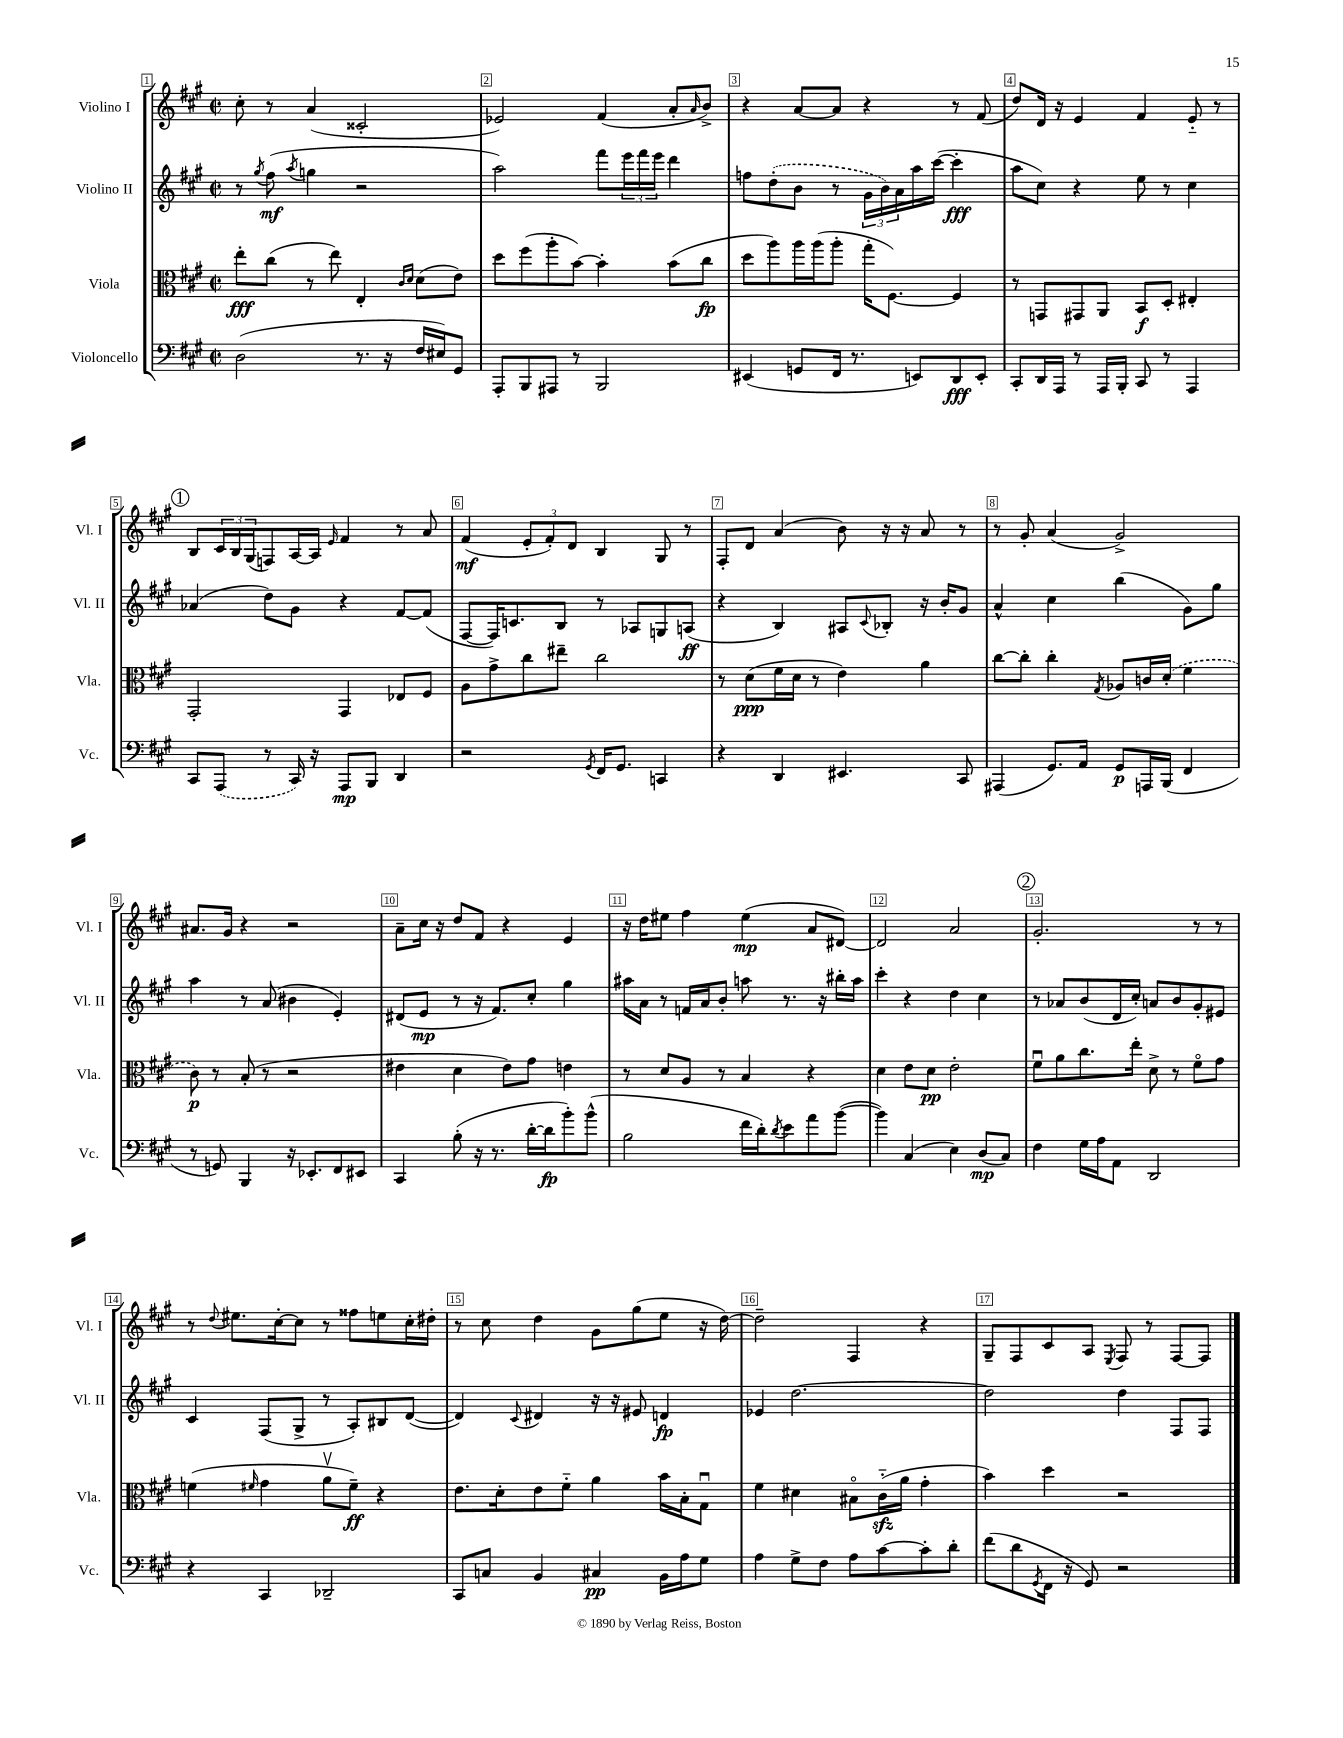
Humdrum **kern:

**kern	**kern	**kern	**kern
*staff4	*staff3	*staff2	*staff1
*clefF4	*clefC3	*clefG2	*clefG2
*k[f#c#g#]	*k[f#c#g#]	*k[f#c#g#]	*k[f#c#g#]
*M2/2	*M2/2	*M2/2	*M2/2
*met(c|)	*met(c|)	*met(c|)	*met(c|)
(2D	8ee'	8r	8cc#'
.	.	8qgg#	.
.	(8cc#	(8ff#	8r
.	.	8qaa	.
.	8r	4gg	(4a
.	8ee)	.	.
8.r	4E'	2r	2c##'
16r	.	.	.
.	16qqc#	.	.
.	16qqd	.	.
16F#	(8d	.	.
16E#)	.	.	.
8GG#	8e)	.	.
=	=	=	=
8AAA'	8dd	2aa)	2e-)
8BBB	(8ff#	.	.
8AAA#	8aa'	.	.
8r	[8b)	.	.
2BBB	4b']	8fff#	(4f#
.	.	24eee	.
.	.	24fff#	.
.	.	24eee	.
.	(8b	4ddd	8a'
.	.	.	16qqa
.	8cc#	.	8b^)
=	=	=	=
(4EE#	8dd	8ff	4r
.	8aa)	(8dd'	.
8GG	16aa	8b	[8a
.	(16aa	.	.
16FF#	8aa'	8r	8a]
8.r	.	.	.
.	16gg#'	24g#	4r
.	.	24b)	.
.	[8.F#)	.	.
.	.	24a	.
8EE)	.	16aa	.
.	.	([16ccc#	.
8DD	4F#]	4ccc#']	8r
8EE'	.	.	(8f#
=	=	=	=
8CC#'	8r	8aa	8dd)
16DD	8GG	8cc#)	16d
16AAA	.	.	16r
8r	8GG#	4r	4e
16AAA	8AA	.	.
16BBB'	.	.	.
8CC#	8BB	8ee	4f#
8r	8D'	8r	.
4AAA	4E#'	4cc#	8e'~
.	.	.	8r
=	=	=	=
8CC#	2GG#'	(4a-	8B
(8AAA	.	.	24c#
.	.	.	24B
.	.	.	(24G#
8r	.	8dd)	8F)
16CC#)	.	8g#	[16A
16r	.	.	16A]
.	.	.	16qqe
8AAA	4GG#	4r	4f#
8BBB	.	.	.
4DD	8E-	[8f#	8r
.	8F#	(8f#]	8a
=	=	=	=
2r	8A	[8F#	(4f#
.	8g#^	16F#])	.
.	.	8.c	.
.	8cc#	.	12e'
.	.	.	12f#')
.	8ee#~	8B	.
.	.	.	12d
8qGG#	.	.	.
16FF#	2cc#	8r	4B
8.GG#	.	.	.
.	.	8A-	.
4CC	.	8G	8G#
.	.	(8A	8r
=	=	=	=
4r	8r	4r	8F#'
.	(8d	.	8d
4DD	16f#	4B)	(4a
.	16d	.	.
.	8r	.	.
4.EE#	4e)	8A#	8b)
.	.	8qqc#	.
.	.	8B-'	16r
.	.	.	16r
.	4a	16r	8a
.	.	16b'	.
8CC#	.	8g#	8r
=	=	=	=
(4AAA#	[8cc#	4a^^	8r
.	8cc#']	.	8g#'
8.GG#)	4cc#'	4cc#	(4a
16AA	.	.	.
.	8qG#	.	.
8GG#	8A-	(4bb	2g#^)
16AAA	16c	.	.
(16BBB	(16d'	.	.
4FF#	4f#	8g#)	.
.	.	8gg#	.
=	=	=	=
8r	8c#)	4aa	8.a#
8GG)	8r	.	.
.	.	.	16g#
4BBB	(8B'	8r	4r
.	8r	(8a	.
16r	2r	4b#	2r
8.EE-'	.	.	.
8FF#	.	4e')	.
8EE#	.	.	.
=	=	=	=
4CC#	4e#	(8d#	8a~
.	.	8e	16cc#
.	.	.	16r
(8B'	4d	8r	8dd
16r	.	16r	8f#
8.r	.	8.f#)	.
.	8e#)	.	4r
[16d'	8g#	8cc#'	.
16d]	.	.	.
8b')	4e	4gg#	4e
(8b^^	.	.	.
=	=	=	=
2B	8r	16aa#	16r
.	.	16a	16dd
.	8d	8r	8ee#
.	8A	16f	4ff#
.	.	16a	.
.	8r	8b'	.
16f#	4B	8aa	(4ee#
16d')	.	.	.
8qd	.	.	.
8e	.	8.r	.
8a	4r	.	8a
.	.	16r	.
([8b	.	16bb#'	[8d#)
.	.	16aa	.
=	=	=	=
4b])	4d	4ccc#'	2d#]
(4C#	8e	4r	.
.	8d	.	.
4E)	2e'	4dd	2a
(8D	.	4cc#	.
8C#)	.	.	.
=	=	=	=
4F#	8f#u	8r	2.g#'
.	8a	8a-	.
16G#	8.cc#	(8b	.
16A	.	.	.
8AA	.	16d	.
.	16ee'	16cc#')	.
2DD	8d^	8a	.
.	8r	8b	.
.	8f#o	8g#'	8r
.	8g#	8e#	8r
=	=	=	=
4r	(4f	4c#	8r
.	.	.	8qqdd
.	.	.	8.ee#
.	16qqf#	.	.
4CC#	4g#	(8F#	.
.	.	.	[16cc#'
.	.	8G#^	8cc#]
2DD-~	8av	8r	8r
.	8f#~)	8A')	8ff##
.	4r	8B#	8ee
.	.	([8d	16cc#'
.	.	.	16dd#'
=	=	=	=
8CC#	8.e	4d])	8r
8C	.	.	8cc#
.	16d'	.	.
.	.	8qqc#	.
4BB	8e	4d#	4dd
.	8f#'~	.	.
4C#	4a	16r	8g#
.	.	16r	.
.	.	8e#	(8gg#
16BB	16b	4d	8ee
16A	16B'	.	.
8G#	8G#u	.	16r
.	.	.	[16dd)
=	=	=	=
4A	4f#	4e-	2dd~]
8G#^	4d#	[2.dd	.
8F#	.	.	.
8A	8B#o	.	4F#
[8c#	(16c#'~	.	.
.	16a	.	.
8c#']	4g#'	.	4r
8d'	.	.	.
=	=	=	=
(8f#	4b)	2dd]	8G#~
8d	.	.	8F#
8qGG#	.	.	.
16FF#	4dd	.	8c#
16r	.	.	.
8GG#)	.	.	8A
.	.	.	8qE
2r	2r	4dd	8F#
.	.	.	8r
.	.	8F#	[8F#
.	.	8F#	8F#]
==	==	==	==
*-	*-	*-	*-
